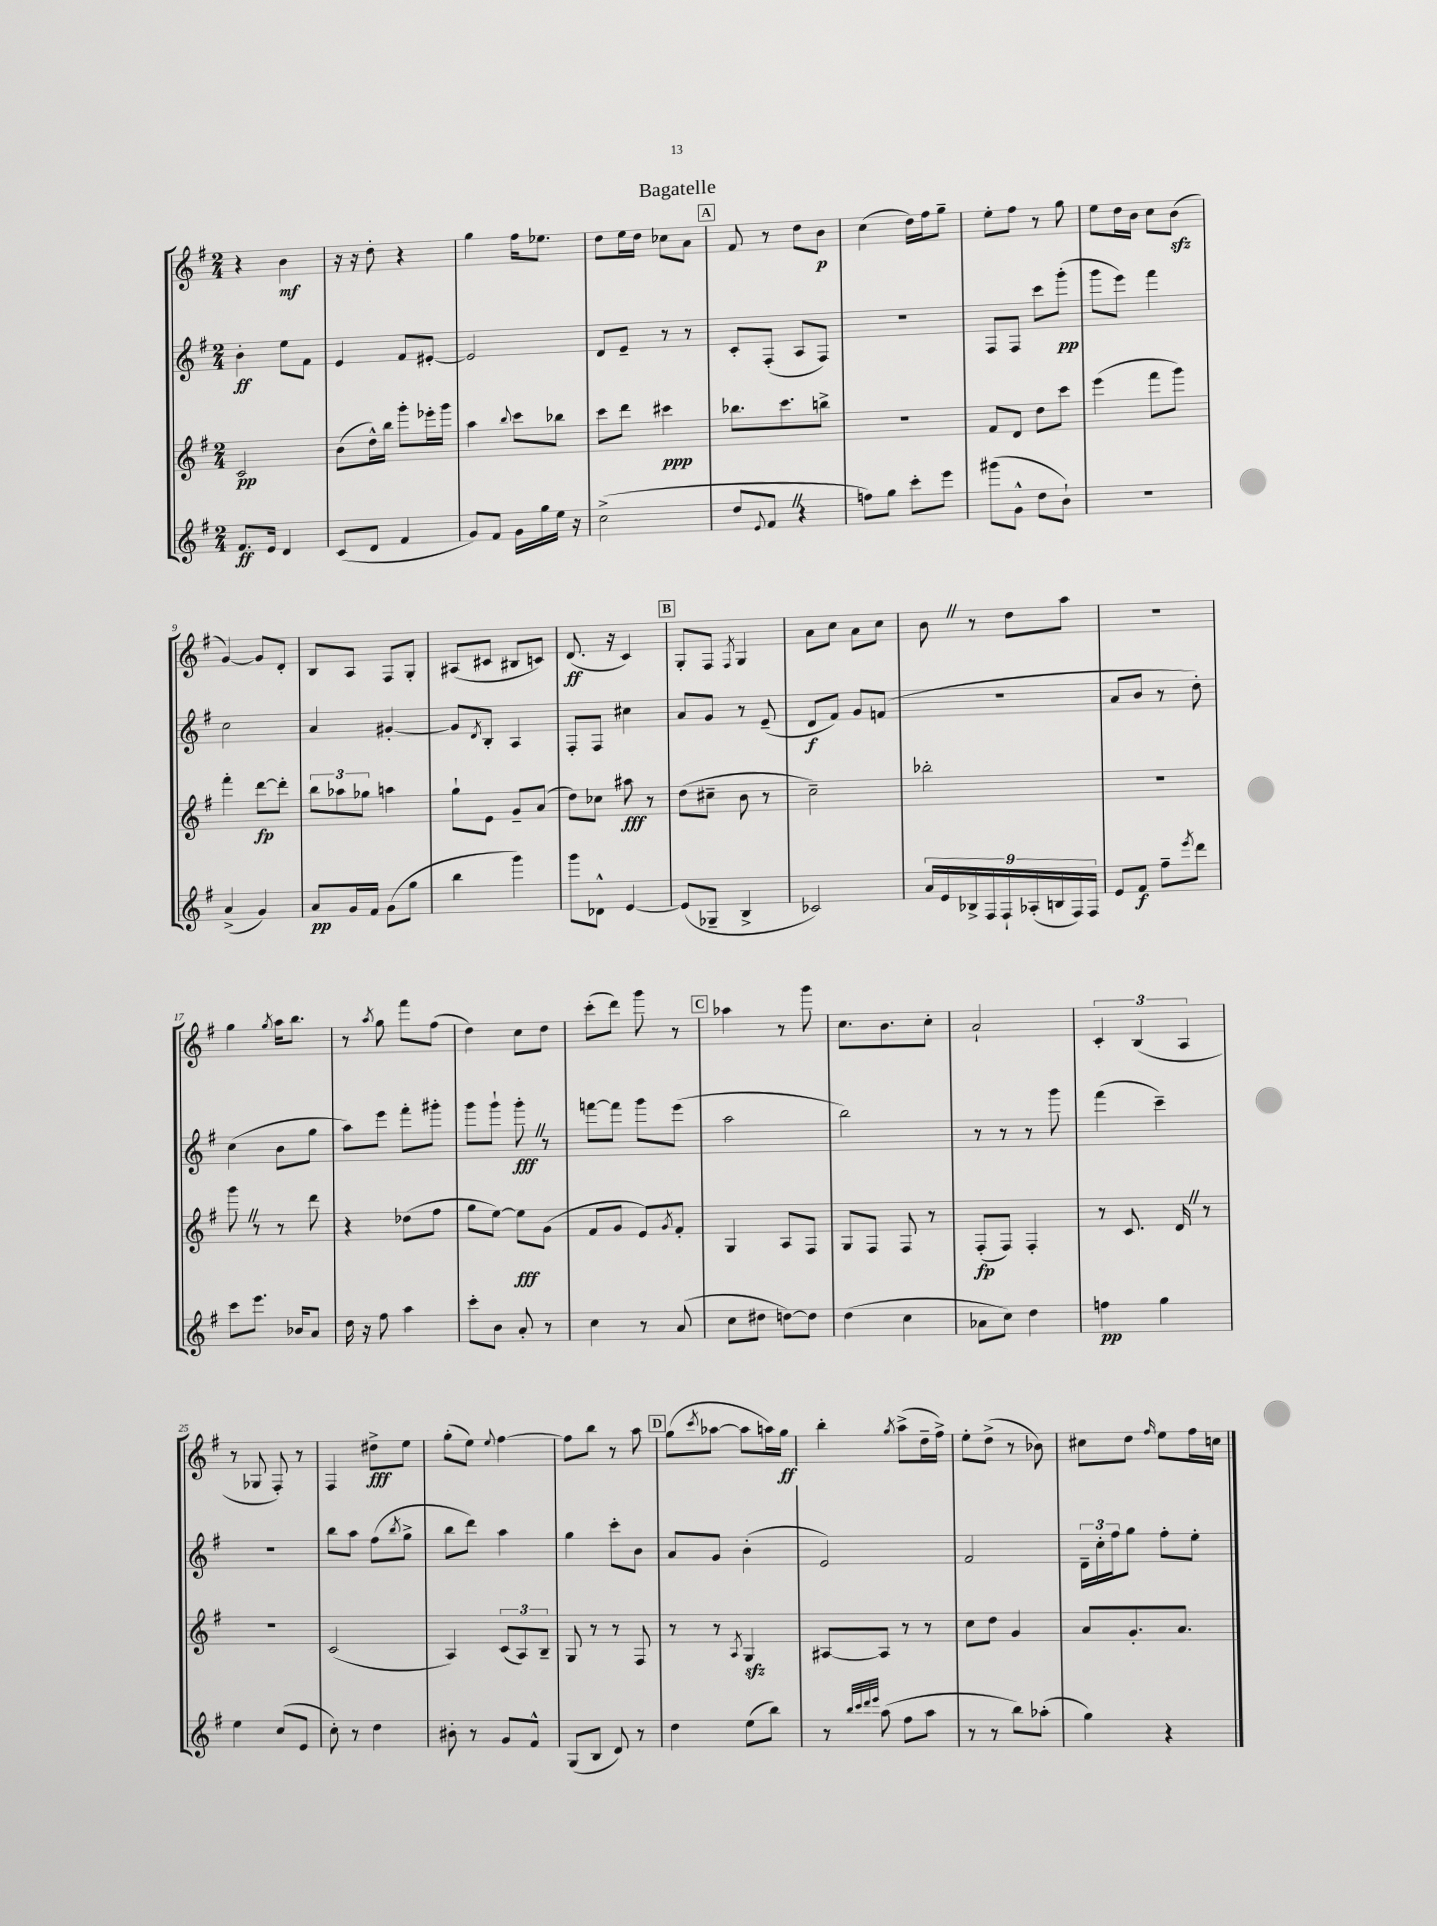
\header { title = "Bagatelle" }
<<
\new StaffGroup <<
\new Staff = "s0" {
    \clef treble \key g \major \numericTimeSignature \time 2/4
    r4 b'4\mf |
    r16 r16 d''8-. r4 |
    g''4 fis''16 ees''8. |
    d''8 e''16 d''16 ces''8 a'8 |
    \mark \markup { \box "A" } fis'8 r8 d''8 b'8\p |
    c''4( d''16) fis''16 g''8-- |
    e''8-. fis''8 r8 g''8 |
    e''8 d''16 b'16 c''8 b'8\sfz( |
    g'4~) g'8 d'8-. |
    b8 a8 fis8 g8-. |
    ais8( cis'8 bis8 c'8) |
    d'8.\ff( r16 c'4) |
    \mark \markup { \box "B" } g8-. fis8 \acciaccatura { fis8 } g4 |
    a'8 c''8 a'8 c''8 |
    b'8 \once \override BreathingSign.text = \markup { \musicglyph "scripts.caesura.straight" } \breathe r8 d''8 a''8 |
    R2 |
    g''4 \acciaccatura { g''8 } a''16 b''8. |
    r8 \acciaccatura { a''8 } g''8 fis'''8 fis''8( |
    d''4) c''8 d''8 |
    c'''8-.( d'''8) g'''8 r8 |
    \mark \markup { \box "C" } aes''4 r8 g'''8 |
    c''8. b'8. c''8-. |
    a'2-! |
    \tuplet 3/2 { c'4-. b4( a4 } |
    r8 ges8 fis8-.) r8 |
    fis4 dis''8->\fff e''8 |
    g''8-.( e''8) \appoggiatura { e''8 } fis''4~ |
    fis''8 b''8 r8 a''8 |
    \mark \markup { \box "D" } g''8( \acciaccatura { c'''8 } aes''8~ aes''8 a''16) g''16\ff |
    b''4-. \acciaccatura { g''8 } a''8->( d''16-- fis''16->) |
    e''8-. d''8->( r8 bes'8) |
    cis''8 d''8 \grace { fis''16 } e''8 fis''16 c''16 \bar "|." |
}
\new Staff = "s1" {
    \clef treble \key g \major \numericTimeSignature \time 2/4
    b'4-.\ff e''8 fis'8 |
    e'4 fis'8 eis'8~-. |
    eis'2 |
    d'8 e'8-- r8 r8 |
    \mark \markup { \box "A" } c'8-. fis8-.( a8 fis8) |
    R2 |
    fis8 fis8 c'''8 g'''8-.\pp( |
    g'''8 e'''8) fis'''4 |
    c''2 |
    a'4 gis'4~-. |
    gis'8 \acciaccatura { d'8 } b8-. a4 |
    fis8-. fis8 cis''4 |
    \mark \markup { \box "B" } a'8 g'8 r8 e'8--( |
    d'8\f fis'8) g'8 f'8( |
    R2 |
    a'8 b'8 r8 d''8-.) |
    c''4( b'8 g''8 |
    a''8) e'''8 fis'''8-. gis'''8-. |
    g'''8 g'''8-! g'''8-.\fff \once \override BreathingSign.text = \markup { \musicglyph "scripts.caesura.straight" } \breathe r8 |
    f'''8~ f'''8 g'''8 e'''8( |
    \mark \markup { \box "C" } a''2 |
    b''2) |
    r8 r8 r8 g'''8 |
    fis'''4( c'''4--) |
    R2 |
    b''8 a''8 fis''8( \acciaccatura { b''8 } g''8-> |
    b''8 d'''8) a''4 |
    g''4 c'''8-. b'8 |
    \mark \markup { \box "D" } a'8 g'8 b'4-.( |
    e'2) |
    fis'2 |
    \tuplet 3/2 { d'16-- c''16-. fis''16 } g''8 fis''8-. e''8-. \bar "|." |
}
\new Staff = "s2" {
    \clef treble \key g \major \numericTimeSignature \time 2/4
    c'2\pp |
    b'8( d''16-^) b''16 g'''8-. ees'''16-. g'''16 |
    a''4 \appoggiatura { b''8 } c'''8 bes''8 |
    c'''8 d'''8 cis'''4\ppp |
    \mark \markup { \box "A" } bes''8. c'''8. b''8-> |
    R2 |
    fis'8 d'8 d''8 c'''8 |
    e'''4( fis'''8 g'''8) |
    fis'''4-. d'''8~\fp d'''8-. |
    \tuplet 3/2 { b''8 aes''8 ges''8 } a''4 |
    g''8-! e'8 g'8-- a'8( |
    d''8) ces''8 ais''8\fff r8 |
    \mark \markup { \box "B" } d''8( cis''8-- b'8 r8 |
    c''2--) |
    bes''2-. |
    R2 |
    g'''8 \once \override BreathingSign.text = \markup { \musicglyph "scripts.caesura.straight" } \breathe r8 r8 d'''8 |
    r4 des''8( fis''8 |
    g''8 e''8~) e''8\fff g'8( |
    fis'8 g'8 e'8) \acciaccatura { g'8 } fis'8-. |
    \mark \markup { \box "C" } g4 a8 fis8 |
    g8 fis8 fis8 r8 |
    fis8-.\fp( fis8) fis4-. |
    r8 c'8. d'16 \once \override BreathingSign.text = \markup { \musicglyph "scripts.caesura.straight" } \breathe r8 |
    R2 |
    c'2( |
    a4) \tuplet 3/2 { c'8( a8) b8-- } |
    g8 r8 r8 fis8 |
    \mark \markup { \box "D" } r8 r8 \acciaccatura { a8 } g4\sfz |
    ais8~ ais8 r8 r8 |
    c''8 d''8 g'4 |
    a'8 g'8.-. a'8. \bar "|." |
}
\new Staff = "s3" {
    \clef treble \key g \major \numericTimeSignature \time 2/4
    fis'8.\ff e'16 d'4 |
    c'8( d'8 fis'4 |
    g'8) fis'8 g'16 g''16 e''16 r16 |
    c''2->( |
    \mark \markup { \box "A" } d''8 \appoggiatura { e'8 } fis'8 \once \override BreathingSign.text = \markup { \musicglyph "scripts.caesura.straight" } \breathe r4 |
    f''8) g''8 c'''8-. e'''8 |
    gis'''8( g'8-^ d''8 b'8-!) |
    r2 |
    a'4->( g'4) |
    a'8\pp g'16 fis'16 g'8( g''8 |
    b''4 g'''4) |
    g'''8 des'8-^ e'4~ |
    \mark \markup { \box "B" } e'8( ges8-- b4-> |
    ces'2) |
    \tuplet 9/8 { a'16 e'16 bes16-> fis16 fis16-! aes16-.( b16 fis16) fis16 } |
    e'8 fis'8\f fis''8-- \acciaccatura { e'''8 } d'''8 |
    c'''8 e'''8. bes'16 a'8 |
    d''16 r16 fis''8 a''4 |
    c'''8-. b'8 a'8-. r8 |
    c''4 r8 a'8( |
    \mark \markup { \box "C" } c''8 dis''8 d''8~) d''8 |
    d''4( c''4 |
    aes'8 c''8) d''4 |
    f''4\pp g''4 |
    e''4 c''8( e'8 |
    c''8-.) r8 d''4 |
    bis'8-. r8 g'8 fis'8-^ |
    g8( b8 d'8) r8 |
    \mark \markup { \box "D" } d''4 e''8( b''8) |
    r8 \grace { b''32 c'''32 d'''32 e'''32 } a''8( fis''8 a''8 |
    r8 r8 b''8) aes''8-.( |
    g''4) r4 \bar "|." |
}
>>
>>
